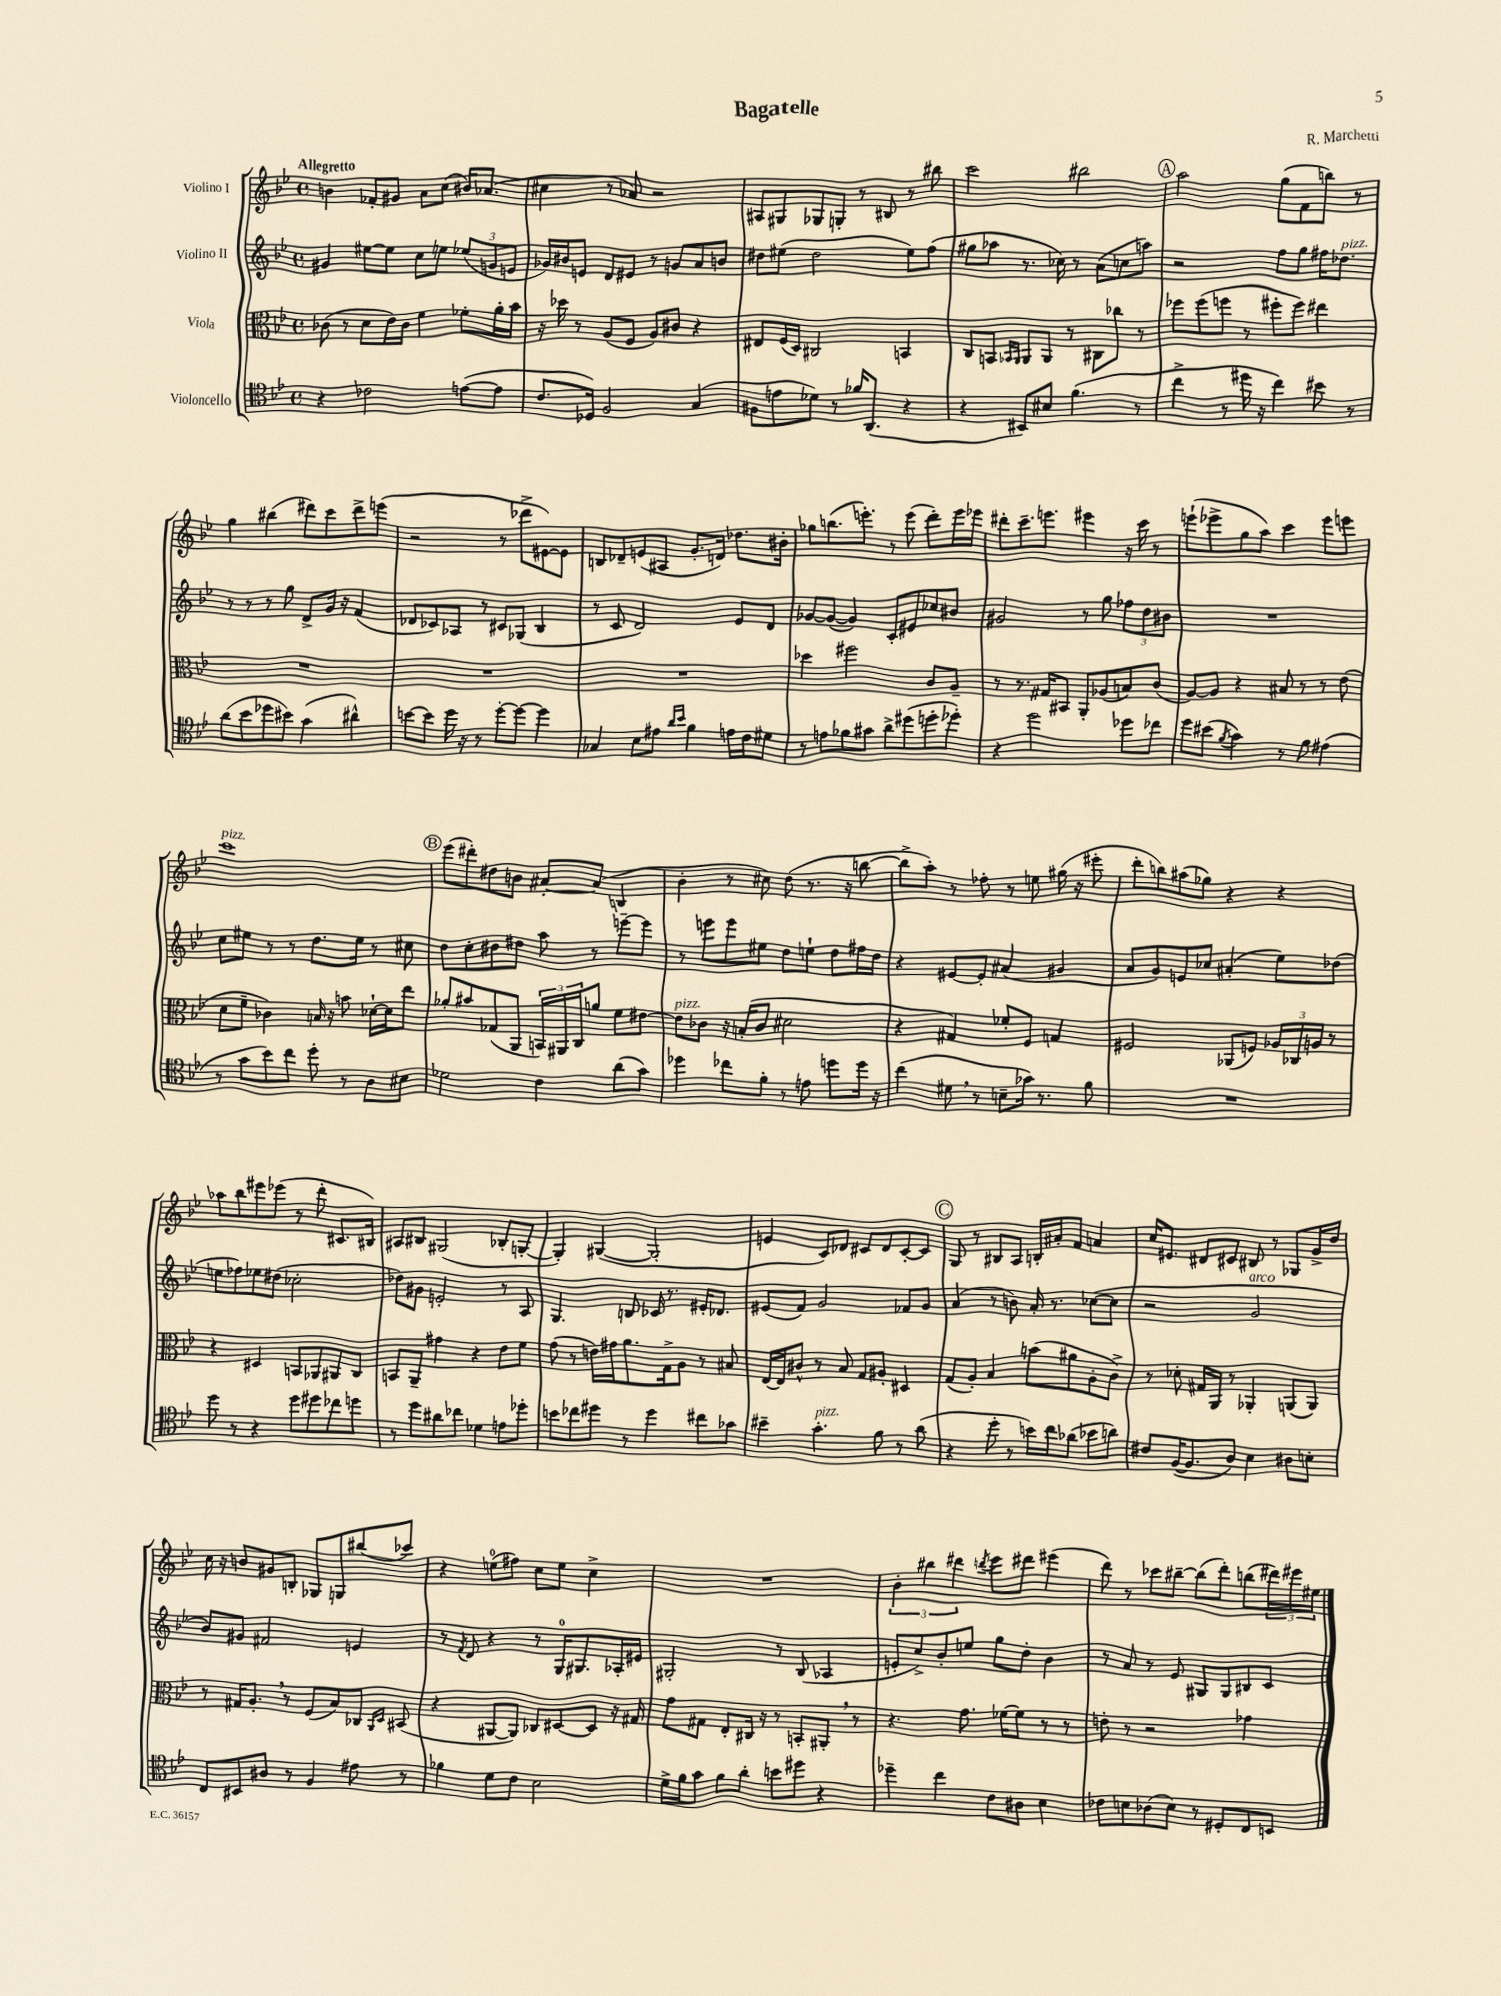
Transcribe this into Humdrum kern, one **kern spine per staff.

**kern	**kern	**kern	**kern
*part4	*part3	*part2	*part1
*staff4	*staff3	*staff2	*staff1
*I"Violoncello	*I"Viola	*I"Violino II	*I"Violino I
*clefC4	*clefC3	*clefG2	*clefG2
*k[b-e-]	*k[b-e-]	*k[b-e-]	*k[b-e-]
*M4/4	*M4/4	*M4/4	*M4/4
*met(c)	*met(c)	*met(c)	*met(c)
=1	=1	=1	=1
!	!	!	!LO:TX:a:B:t=Allegretto
4r	(8c-X\	4g#X/	4bn\
.	8r	.	.
2c-X\	8d\L	[8ee#X\L	8f-X'/L
.	16e-\L)	8ee#\J]	8g#X/J
.	16c-\JJ	.	.
.	4f\	8cc\L	8a\L
.	.	8een\J	(8cc\J
([8en\L	8f-X'\L	(12ee-X/L	16b#X/KL)
.	.	.	(8.a-X/J
.	.	12gn/	.
8e\J]	16a'\L	.	.
.	.	12en/J	.
.	16b-\JJ	.	.
=2	=2	=2	=2
8.c/L	16r	16g-X/LL)	4cc#X\
.	16dd-X\	16b#X/J	.
.	8r	8en/J	.
16D-X/Jk)	.	.	.
2F/	(8A/L	8d/L	8r
.	8F/J	8e#X/J	8a-X/)
.	8A/L)	8r	2r
.	8c#X/J	8gn/L	.
(4G/	4r	8a/	.
.	.	8bn/J	.
=3	=3	=3	=3
8F#X\L	8E#X/L	8dd#X\L	8A#X/L
8en\	(16F/L	(8ee#X\J	8G#X/
.	16D/JJ)	.	.
8d-X\J)	2C#X/	2dd#\	8G-X/
8r	.	.	8Gn'/J
16f-X/KL	.	.	8r
(8.AA/J	.	.	.
.	.	.	8B#X/
4r	4BBn/	8ee#\L)	8r
.	.	(8ff\J	8bb#X\
=4	=4	=4	=4
4r	8C/L	8gg#X\L	2ccc\
.	8BBn/J	8aa-X\J	.
.	16qqBB-X/LL	.	.
.	16qqAA/JJ	.	.
8BB#X/L)	8AA/L	8.r	.
8B#X/J	8AA/J	.	.
.	.	16cc-X\)	.
(4.f\	8r	8r	2bb#X\
.	8C#X\L	(8a\L	.
.	8cc-X\J	8ccn\	.
8r	8r	8aan\J)	.
!!LO:REH:place=s1:t=A
=5	=5	=5	=5
4cc^\	8ff-X\L	2r	2aa\
.	(8ff-\	.	.
8r	8ffn\J	.	.
16dd#X\	8r	.	.
16r	.	.	.
4cc\)	8ff#X'\L	8ff\L	(8gg\L
.	8ff#\J)	8gg\J	8f\
8b#X\	4ee#X\	16ff#X\KL	8bbn\J)
!	!	!LO:TX:a:i:t=pizz.	!
.	.	8.dd-X\J	.
8r	.	.	8r
!!LO:LB:g=z
=6	=6	=6	=6
(8a\L	1r	8r	4gg\
8b-\	.	8r	.
8dd-X\	.	8r	(4bb#X\
8b#X\J)	.	8gg\	.
(4g\	.	8d^/L	8ddd#X\L)
.	.	16g/Jk	8ccc\
.	.	16r	.
4a#X^^\)	.	(4f/	8ddd#^\
.	.	.	(8eeen\J
=7	=7	=7	=7
[8bn\L	1r	8d-X/L	2r
8b\J]	.	8c-X/)	.
16dd\	.	8A-X/J	.
16r	.	.	.
8r	.	8r	.
[8dd'\L	.	8c#X/L	8r
8dd\J_	.	(8G-X/J	8ddd-X^\L
4dd\]	.	4B-/	[8e#X\)
.	.	.	8e#\J]
=8	=8	=8	=8
4G-X/	1r	8r	8Bn/L
.	.	8c/	8d-X~/
8B-\L	.	2d/)	(8en/
8e#X\J	.	.	8A#X/J
16qqa/LL	.	.	.
16qqb-/JJ	.	.	.
4f\	.	.	8.g'/L
.	.	.	16dn/Jk)
16en\LL	.	8e-/L	8.dd-X\L
16c\J	.	.	.
8d#X\J	.	8d/J	.
.	.	.	16b#X'\Jk
=9	=9	=9	=9
8r	4dd-X\	[8g-X/L	8gg-X\L
8en\L	.	(8g-/J_	(8.bbn\
8f-X\	2ff#X\	4g-/])	.
.	.	.	8.eeen'\J)
8g#X\J	.	.	.
8a^\L	.	8c'/L	8r
(8dd#X\	.	8e#X/	(8eee\
8ddn'\	8c/L	8cc-X/	8ddd'\L)
8dd-X'\J)	8A~/J	8b#X/J	16eee\L
.	.	.	16eee-X\JJ
=10	=10	=10	=10
4r	8r	2g#X/	8ddd#X'\L
.	8.r	.	8.ccc~\
2dd\	.	.	.
.	16G#X/KL	.	8.eeen\J
.	8BB#X/J	.	.
.	8AA'/L	8r	4eee#X\
.	(8A-X/	8gg\	.
8dd-X\L	8Bn/)	12ff-X\L	16r
.	.	.	16ccc\
.	.	12dd\	.
8cc-X\J	(8c/J	.	8r
.	.	12b#X\J	.
=11	=11	=11	=11
8dd\L	[8A/L)	1r	(8eeen`\L
(8b#X\J	8A/J]	.	8eee-X^\
8qf/	.	.	.
4g\)	4r	.	8gg\
.	.	.	8aa\J)
8r	8B#X/	.	4ccc\
8f\	8r	.	.
(4e#X\	8r	.	8eee-\L
.	(8e-\	.	8eeen\J
!!LO:LB:g=z
=12	=12	=12	=12
!	!	!	!LO:TX:a:i:t=pizz.
8r	8d\L	8cc\L	1ccc
8g\L	8f~\J	8ee#X\J	.
8b-\)	4c-X\)	8r	.
8cc\J	.	8r	.
8dd'\	16Bn/	8.dd\L	.
.	16r	.	.
8r	8bn\	.	.
.	.	16ee#\Jk	.
8A\L	[16d-X`\LL	8r	.
.	16d-\J]	.	.
8B#X\J	8ee-\J	8cc#X\	.
!!LO:REH:place=s1:t=B
=13	=13	=13	=13
2d-X\	8a-X'/L	8dd\L	(8eee-\L
.	8b#X/	8cc'\	8ddd#X'\)
.	(8G-X/	8b#X\	8dd#X\
.	8AA/J	8dd#X\J	8bn\J
4c\	24BBn/LL)	8aa\	[8a#X'/L
.	24AA#X/	.	.
.	24C/J	.	.
.	8an/J	8r	(8a#/J]
(8a\L	8f\L	[8eeen~\L	4Bn/
8g\J)	[8e#X\J	8eee\J]	.
=14	=14	=14	=14
!	!LO:TX:a:i:t=pizz.	!	!
4dd-X\	8e#\L]	8r	4b-'\
.	8c-X\J	8eeen\L	.
8cc-X\L	16r	8eee\	8r
.	(16Bn'/KL	.	.
8f'\J	8c-/J	8ee#X\J	8cc#X\)
8r	2d#X\	8dd\L	(8dd\
8en\	.	8een`\J	8.r
8ddn\L	.	8dd\L	.
.	.	.	16r
16dd\Jk	.	16ff#X\L	[8bbn\
16r	.	16dd\JJ	.
=15	=15	=15	=15
(4cc\	4r	4r	8bb^\L]
.	.	.	8aa'\J)
8d#X,\	4G#X/)	[8e#X/L	8r
8r	.	8e#'/J]	8ff-X'\
8Bn~\L	8f-X'/L	(4a#X/	8r
16g-X\Jk)	8F/J	.	8een\
8.r	.	.	.
.	4Gn/	4g#X/	(16gg#X\
.	.	.	16r
8f\	.	.	8eee#X'\
=16	=16	=16	=16
1r	2F#X/	8a/L	8ddd'\L
.	.	8g/)	8bbn\)
.	.	8en/	(8aa#X\
.	.	8cc-X/J	8gg-X\J)
.	(8AA-X/L	(4a#X'/	4r
.	8Fn/J)	.	.
.	24A-X/LL	8ee-\L)	4r
.	24C-X/	.	.
.	24An/JJ	.	.
.	8r	(8dd-X\J	.
!!LO:LB:g=z
=17	=17	=17	=17
8dd\	4r	8een\L	8aa-X\L
8r	.	8ff-X\)	8bb-\
4r	4D#X/	8ee-X\	8eee#X\
.	.	(8dd#X\J	(8eee-X\J
8dd\L	8BBn/L	2cc-X'\	8r
8dd#X\	8AA-X/	.	8ddd'\
8cc-X\	8AA#X/	.	8.c#X/L
8ddn\J	8C/J	.	.
.	.	.	16B#X/Jk)
=18	=18	=18	=18
8r	8BBn/L	8dd-X\L)	8A#X/L
8dd\L	8AA~/J	8g#X\J	8B#X/J
8a#X\	4g#X\	2en'/	(2G#X/
8cc-X\J	.	.	.
4d-X\	4r	.	.
8en\L	8e-\L	8r	8B-X'/L
8dd-X'\J	8f\J	8A/	[8Gn'/J
=19	=19	=19	=19
8bn\L	(8g\	4.G/	4G'/])
8cc-X\	8r	.	.
8dd#X\J	16en\LL)	.	([4G#X/
.	16g#X\J	.	.
8r	8.a\	8Bn/	.
4dd#\	.	16c-X/	2G#'/]
.	16G^\k	8.r	.
.	8A\J	.	.
8cc#X\L	8r	16e#X'/KL	.
.	.	8.d-X/J	.
8g-X\J	8B#X/	.	.
=20	=20	=20	=20
4b#X~\	[16E-/LL	(8e#X/L	4en/
.	16E-/J]	.	.
.	8c#X^^/J	8f/J)	.
!LO:TX:a:i:t=pizz.	!	!	!
4.g'\	8r	2g/	8c/L)
.	8B-/	.	8d-X/J
.	8G/L	.	8c#X/L
8f\	8A#X'/J	.	8d-/
8r	4D#X/	8f-X/L	[8c#'/
(8a\	.	8g/J	8c#/J]
!!LO:REH:place=s1:t=C
=21	=21	=21	=21
4r	(8G/L	(4a/	8G/
.	8A'/J)	.	8r
8dd'\	4B-/	8r	8B#X/L
8r	.	8bn\)	8A/J
16bn\LL)	(8bn\L	16a'/	16Bn'/LL
16cc\J	.	8.r	16a#X'/J
(8a-X\J	8a#X\	.	8f/J
8b-X\L	8A'\	([8cc-X\L	4an/
8an\J)	8c^\J)	8cc-\J]	.
=22	=22	=22	=22
8c#X/L	8r	2r	16cc/KL
.	.	.	8.e#X/J
([16F/K	8d-X'\	.	.
8.F/]	.	.	.
.	16G#X/LL	.	8d#X/L
.	16AA/JJ	.	.
8A/J)	8r	.	8c#X/J
!	!	!LO:TX:a:i:t=arco	!
4B-\	4AA-X'/	2g/	8B#X/
.	.	.	8r
8A#X\L	(8AAn/L	.	8G-X/L
8Bn'\J	8AA/J)	.	16g^/L
.	.	.	16dd/JJ
!!LO:LB:g=z
=23	=23	=23	=23
8C/L	8r	8b-/L)	16cc\
.	.	.	16r
8BB#X/	16G#X/KL	8g#X/J	8bn/L
.	8.A',/J	.	.
8A#X/J	.	2f#X/	8g#X/
8r	8r	.	8Bn'/J
4F/	(8F/L	.	8G-X/L
.	8B-/)	.	8Gn/
8e#X\	8C-X/J	4en/	(8bb#X/
.	16qqAA/LL	.	.
.	16qqD/JJ	.	.
8r	(8BB#X/	.	8ccc-X/J)
=24	=24	=24	=24
4f-X\	4r	8r	4r
.	.	8qf/	.
.	.	8d/	.
8d\L	[8AA#X/L	4r	(8een\L
8c\J	8AA#/J])	.	8ff#X\J)
2B-\	8C-X/L	8r	8cc\L
.	[8D#X/	16G/KL	8ee\J
.	.	8.G#X/	.
.	8D#/J]	.	4cc^\
.	16r	16A-X'/L	.
.	16G#X/	16e#X/JJ	.
=25	=25	=25	=25
16d^\LL	8g\L	2G#X'/	1r
16f\J	.	.	.
8g\J	8G#X\J	.	.
8f\L	8E-'/L	.	.
8a'\J	16C#X/Jk	.	.
.	16r	.	.
8bn\L	8r	8r	.
8dd#X\J	8BBn'/L	(8B-/	.
4r	8AA#X',/J	4A-X/	.
.	8r	.	.
=26	=26	=26	=26
4dd-X~\	4.r	8en'/L	6b-'\
.	.	8cc^/)	.
.	.	.	6bb#X\
4cc\	.	8b-'/	.
.	.	.	6ddd#X\
.	8.g\	8een/J	.
.	.	.	8qdddn/
8c\L	.	8gg\L	8eee-\L
.	[16f-X\KL	.	.
8A#X\J	8f-\J]	8dd'\J	8ddd#X\J
4B-\	8r	4b-\	(4eee#X\
.	8r	.	.
=27	=27	=27	=27
8c-X\L	8en'\	8r	8ddd\)
8Bn\	8r	8a/	8r
(8A-X\	2r	8r	8ccc-X\L
8B\J)	.	8e-/	[8bb#X~\J
8r	.	8G#X/L	(8bb#\L]
8D#X'/L	.	8G#/	8ddd'\J)
8C/	4g-X\	8B#X/	(8bbn\L
8BBn/J	.	8c/J	24ddd#X\L)
.	.	.	24eee#X\
.	.	.	24ee#X\JJ
==	==	==	==
*-	*-	*-	*-
